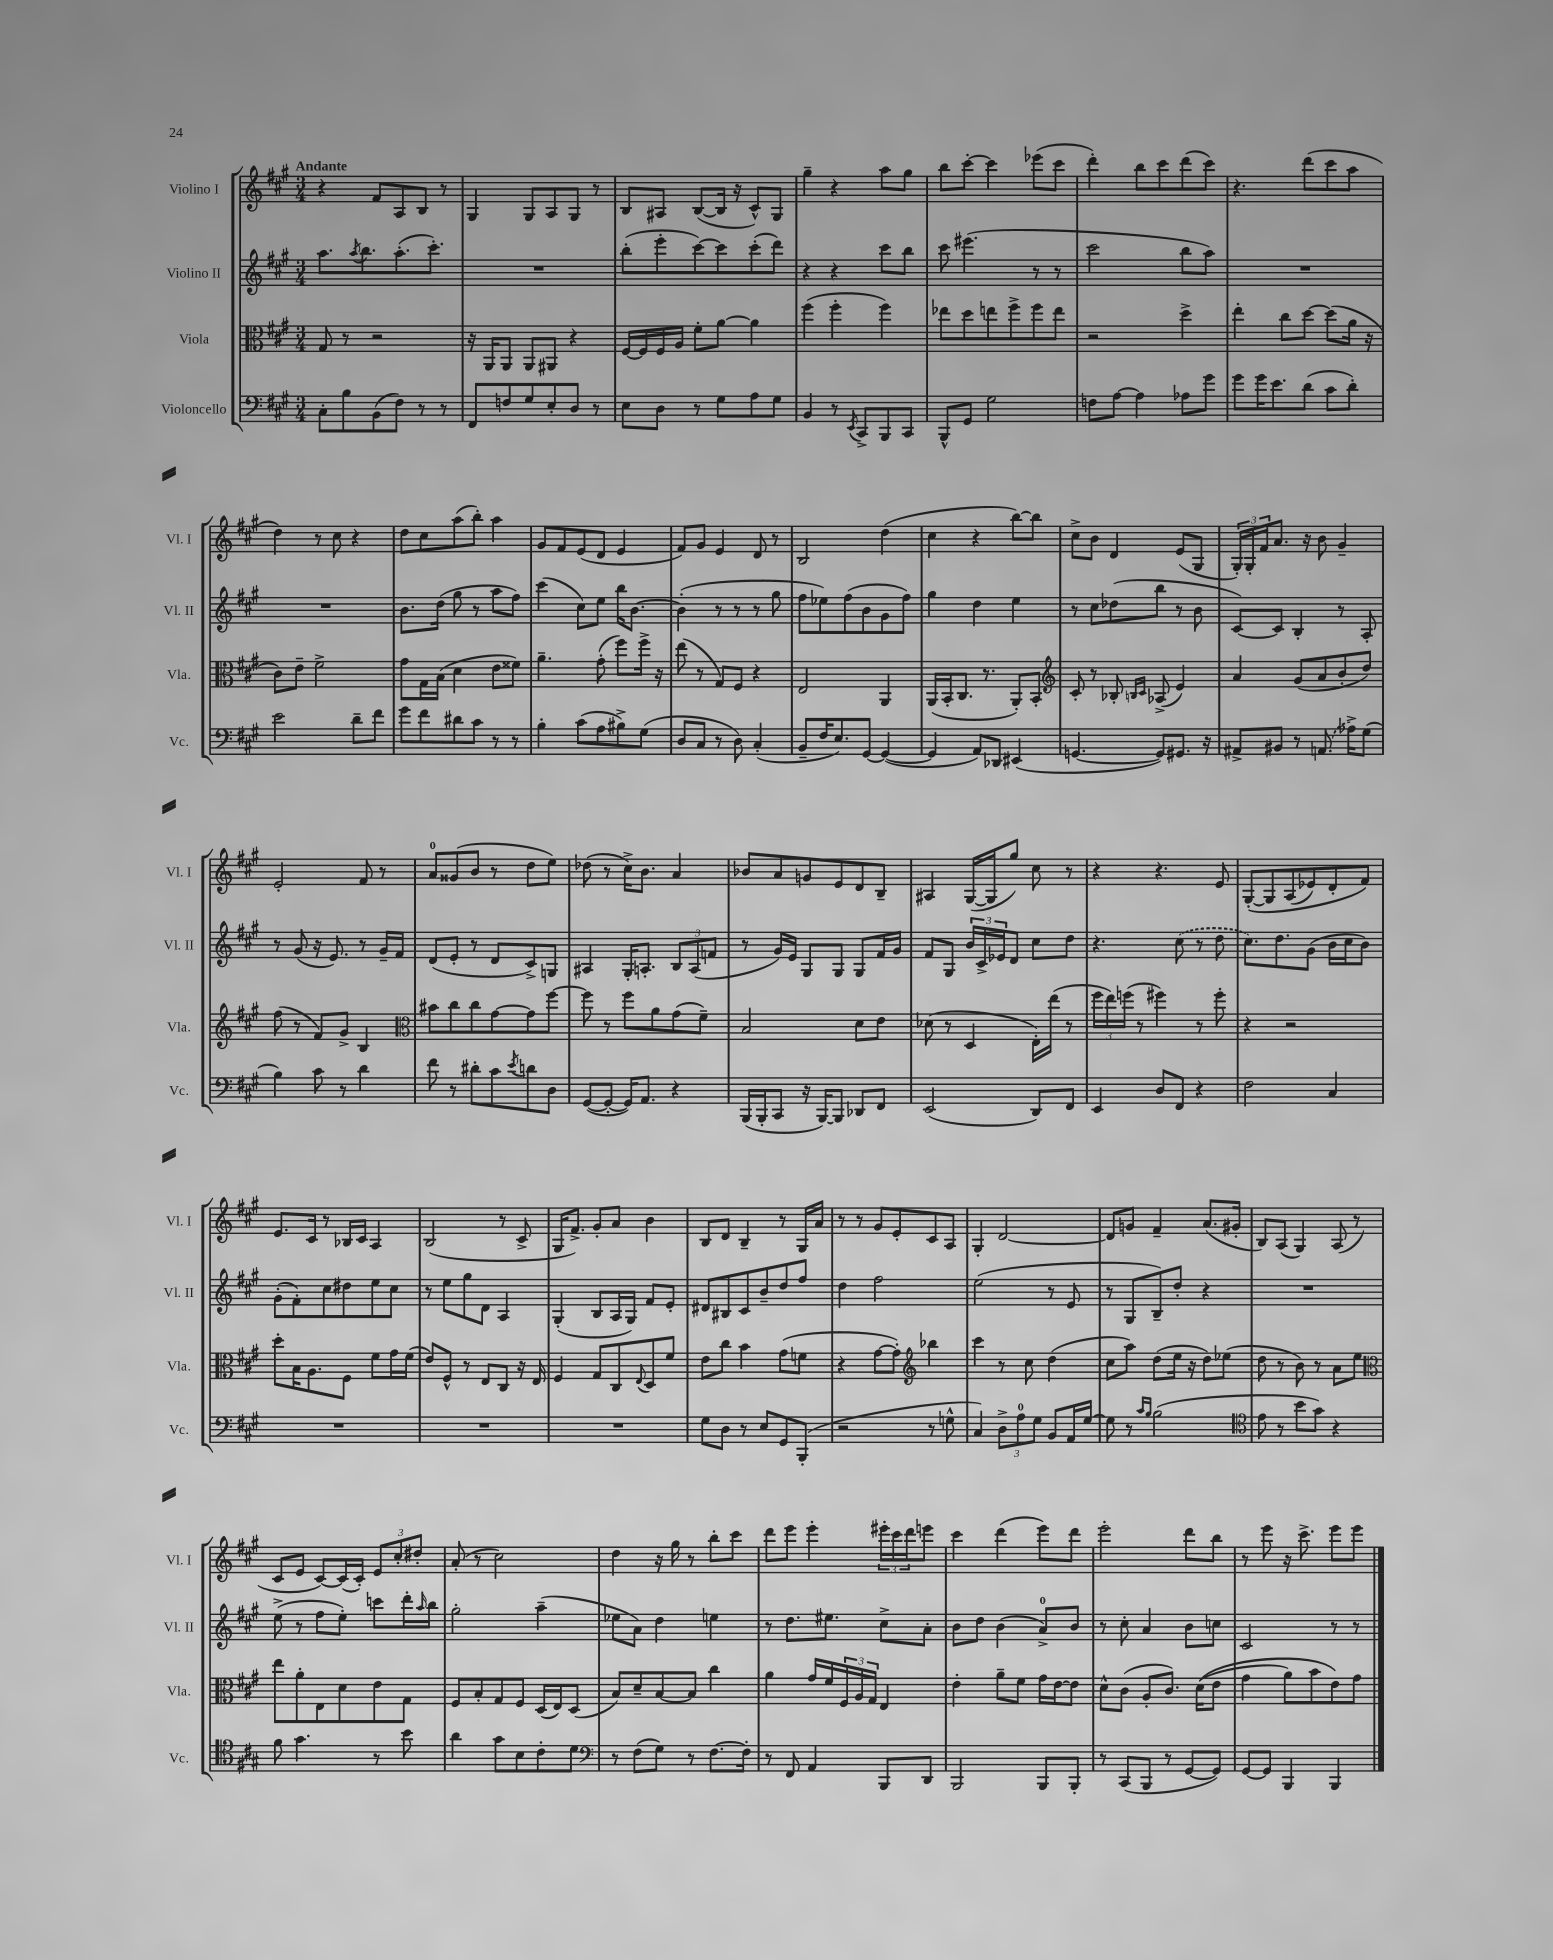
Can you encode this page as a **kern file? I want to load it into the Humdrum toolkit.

**kern	**kern	**kern	**kern
*staff4	*staff3	*staff2	*staff1
*clefF4	*clefC3	*clefG2	*clefG2
*k[f#c#g#]	*k[f#c#g#]	*k[f#c#g#]	*k[f#c#g#]
*M3/4	*M3/4	*M3/4	*M3/4
8C#'	8G#	8.aa	4r
8B	8r	.	.
.	.	8qaa	.
.	.	8.bb	.
(8BB	2r	.	8f#
8F#)	.	(8.aa'	8A
8r	.	.	8B
.	.	8.ccc#')	.
8r	.	.	8r
=	=	=	=
8FF#	16r	2.r	4G#
.	16AA	.	.
8F	8AA	.	.
8G#	8AA	.	8G#
8E'	8AA#	.	8A
8D	4r	.	8G#
8r	.	.	8r
=	=	=	=
8E	[16F#	(8bb'	8B
.	16F#]	.	.
8D	16F#	8eee'	8A#
.	16A	.	.
8r	8f#'	[8ccc#)	([8B
8G#	[8a	8ccc#]	16B]
.	.	.	16r
8A	4a]	(8ccc#'	8c#^^)
8G#	.	8ddd)	8G#
=	=	=	=
4BB	(4ff#	4r	4gg#~
8r	4ff#'	4r	4r
8qEE	.	.	.
8CC#^	.	.	.
8BBB	4ff#)	8ccc#	8aa
8CC#	.	8bb	8gg#
=	=	=	=
8BBB^^	8ee-	8ccc#	8bb
8GG#	8dd	(4.eee#	[8ccc#'
2G#	8ee	.	4ccc#]
.	8ff#^	.	.
.	8ff#	8r	(8eee-
.	8ee	8r	8ccc#
=	=	=	=
8F	2r	2ccc#	4ddd')
[8A	.	.	.
4A]	.	.	8bb
.	.	.	8ccc#
8A-	4dd^	8bb	(8ddd
8g#	.	8aa)	8ccc#)
=	=	=	=
8g#	4ee'	2.r	4.r
16g#	.	.	.
8.e	.	.	.
.	8cc#	.	.
(8d	[8dd	.	(8ddd
8c#	(8dd]	.	8ccc#
8d')	16a	.	8aa
.	16r	.	.
=	=	=	=
2e	8c#)	2.r	4dd)
.	8e~	.	.
.	2f#^	.	8r
.	.	.	8cc#
8d~	.	.	4r
8f#	.	.	.
=	=	=	=
8g#	8g#	8.b	8dd
8f#	16G#	.	8cc#
.	(16B	(16dd	.
8d#	4d	8gg#	(8aa
8c#	.	8r	8bb')
8r	8e	8aa	4aa
8r	8f##)	8ff#)	.
=	=	=	=
4B'	4.a~	(4ccc#	8g#
.	.	.	8f#
(8c#	.	8cc#)	(8e
8A	(8g#'	8ee	8d
8B#^)	8ff#)	16bb	4e
.	.	[8.b	.
(8G#	16ff#^	.	.
.	16r	.	.
=	=	=	=
8D	(8ee	(4b']	8f#)
8C#	8r	.	8g#
8r	8G#)	8r	4e
8D)	8F#	8r	.
(4C#'	4r	8r	8d
.	.	8gg#	8r
=	=	=	=
8BB~	2E	8ff#	2B
16F#	.	8ee-)	.
8.E)	.	.	.
.	.	(8ff#	.
[8GG#	.	8b	.
(4GG#_	4AA	8g#	(4dd
.	.	8ff#)	.
=	=	=	=
4GG#]	(16AA	4gg#	4cc#
.	16BB'	.	.
.	8.C#	.	.
8AA)	.	4dd	4r
.	8.r	.	.
8DD-	.	.	.
(4EE#	8AA')	4ee	[8bb)
.	8BB'	.	8bb]
=	=	=	=
*	*clefG2	*	*
[4.GG	8c#'	8r	8cc#^
.	8r	8cc#	8b
.	8B-'	(8dd-	4d
.	16qqB	.	.
.	16qqc#	.	.
8GG])	(8A-^	8bb	.
8.GG#	4e)	8r	(8e
.	.	8b	8G#
16r	.	.	.
=	=	=	=
8AA#^	4a	[8c#)	24G#')
.	.	.	24G#'
.	.	.	24f#
8BB#	.	8c#]	8.a
8r	(8g#	4B'	.
.	.	.	16r
(8.AA	8a	.	8b
.	8b'	8r	4g#~
16A-^)	.	.	.
(8G#	8dd)	8A'	.
=	=	=	=
4B)	(8ff#	8r	2e'
.	8r	(8g#	.
8c#	8f#)	16r	.
.	.	8.e)	.
8r	8g#^	.	.
4d	4B	8r	8f#
.	.	16g#~	8r
.	.	16f#	.
=	=	=	=
*	*clefC3	*	*
8f#	8b#	(8d	8a
8r	8cc#	8e'	(8g##
8d#'	8cc#	8r	8b
8c#	[8g#	8d	8r
8qe	.	.	.
8d	8g#]	8c#^)	8dd
8D	[8ff#	8G	8ee)
=	=	=	=
([8GG#	8ff#]	4A#	(8dd-
8GG#'_	8r	.	8r
16GG#])	8ff#	16G#'	16cc#^)
8.AA	.	8.A'	8.b
.	8a	.	.
4r	(8g#	12B	4a
.	.	(12A	.
.	8f#~)	.	.
.	.	12f	.
=	=	=	=
(16BBB	2B	8r	8b-
16BBB'	.	.	.
8CC#	.	16g#)	8a
.	.	16e	.
16r	.	8G#	8g
[16BBB)	.	.	.
8BBB]	.	8G#	8e
8DD-	8d	8G#	8d
8FF#	8e	16f#	8B~
.	.	16g#	.
=	=	=	=
(2EE	(8d-	8f#	4A#
.	8r	8G#	.
.	4D	24b	([16G#
.	.	24c#^	.
.	.	.	16G#]
.	.	24e-	.
.	.	8d	8gg#)
8DD)	16E')	8cc#	8cc#
.	(16ee	.	.
8FF#	8r	8dd	8r
=	=	=	=
4EE	24ff#	4.r	4r
.	24ee)	.	.
.	(24ff	.	.
.	8r	.	.
8D	4ff#)	.	4.r
8FF#	.	(8cc#	.
4r	8r	8r	.
.	8ff#'	8dd	8e
=	=	=	=
2F#	4r	8.cc#)	&([8G#'
.	.	.	8G#]
.	.	8.dd	.
.	2r	.	(8A
.	.	(8g#	8e-)
4C#	.	16b	8d'
.	.	16cc#	.
.	.	8b)	8f#&)
=	=	=	=
2.r	8dd'	(8g#'	8.e
.	16B	8f#')	.
.	8.A	.	16c#
.	.	8cc#	8r
.	8F#	8dd#	16B-
.	.	.	16c#
.	8f#	8ee	4A
.	16g#	8cc#	.
.	(16f#	.	.
=	=	=	=
2.r	8e)	8r	(2B
.	8F#^^	8ee	.
.	8r	8gg#	.
.	8E	8d	.
.	8C#	4A	8r
.	16r	.	8c#^
.	16E	.	.
=	=	=	=
2.r	4F#	(4G#'	16G#
.	.	.	8.f#^)
.	8G#	8B	8g#'
.	8C#	16A	8a
.	.	16G#)	.
.	8qqE	.	.
.	8D	8f#	4b
.	8f#	8e'	.
=	=	=	=
8G#	8e	8d#	8B
8D	8cc#	8B#	8d
8r	4b	8c#	4B~
8E	.	8b~	.
8GG#	(8g#	8dd	8r
(8BBB'	8f	8ff#	16G#
.	.	.	16a
=	=	=	=
2r	4r	4dd	8r
.	.	.	8r
.	[8g#	2ff#	8g#
.	8g#'])	.	8e'
*	*clefG2	*	*
8r	4bb-	.	8c#
8G^^	.	.	8A
=	=	=	=
4C#)	4ccc#	(2ee	4G#'
12D^	8r	.	[2d
12A	.	.	.
.	8cc#	.	.
12G#	.	.	.
8BB	(4dd	8r	.
16AA	.	8e	.
[16G#	.	.	.
=	=	=	=
8G#]	8cc#	8r	8d]
8r	8aa)	8G#	8g
16qqc#	.	.	.
16qqB	.	.	.
(2B	(8dd	8B~)	4f#~
.	16ee	8dd'	.
.	16r	.	.
.	8dd)	4r	(8.a
.	(8ee-	.	.
.	.	.	16g#'
=	=	=	=
*clefC4	*	*	*
8e	8dd	2.r	8B)
8r	8r	.	(8A
8b	8b)	.	4G#)
8g#)	8r	.	.
4r	8a	.	(8A
.	8ee	.	8r
=	=	=	=
*	*clefC3	*	*
8f#	8ee	(8ee^	8c#
4.g#	8a'	8r	8e
.	8E	8ff#	[8c#)
.	8d	8ee')	(16c#]
.	.	.	16c#')
8r	8e	8ccc	12e
.	.	.	12cc#'
8b	8G#	16ddd'	.
.	.	.	12dd#'
.	.	16qqaa	.
.	.	16bb	.
=	=	=	=
4a	8F#	2gg#'	(8a'
.	8B'	.	8r
8g#	8G#	.	2cc#)
8B	8F#	.	.
8c#'	(16D	(4aa~	.
.	16E)	.	.
8d	(8D	.	.
=	=	=	=
*clefF4	*	*	*
8r	8B)	8ee-	4dd
(8F#	8d~	8a)	.
8G#)	[8B	4dd	16r
.	.	.	16gg#
8r	8B]	.	8r
[8.F#	4cc#	4ee	8bb'
.	.	.	8ccc#
16F#']	.	.	.
=	=	=	=
8r	4a	8r	8ddd
8FF#	.	8.dd	8eee
4AA	16g#	.	4eee'
.	16f#	8.ee#	.
.	24F#	.	.
.	24A	.	.
.	24G#	.	.
8BBB	4E	8cc#^	24eee#'
.	.	.	24ccc#
.	.	.	24ddd
8DD	.	8a'	8eee
=	=	=	=
2BBB	4e'	8b	4ccc#
.	.	8dd	.
.	8a~	(4b	(4ddd
.	8f#	.	.
8BBB	16g#	8a^)	8eee)
.	[16e	.	.
8BBB'	8e]	8b	8ddd
=	=	=	=
8r	8d^^	8r	2eee'
(8CC#	(8c#	8cc#'	.
8BBB	8A'	4a	.
8r	8.c#)	.	.
[8GG#	.	8b	8ddd
.	&((16d	.	.
8GG#])	8e	8cc	8bb
=	=	=	=
[8GG#	4g#	2c#	8r
8GG#]	.	.	8eee
4BBB	8a)	.	16r
.	.	.	8.ccc#^
.	8b	.	.
4BBB	8e&)	8r	8eee
.	8g#	8r	8eee
==	==	==	==
*-	*-	*-	*-
